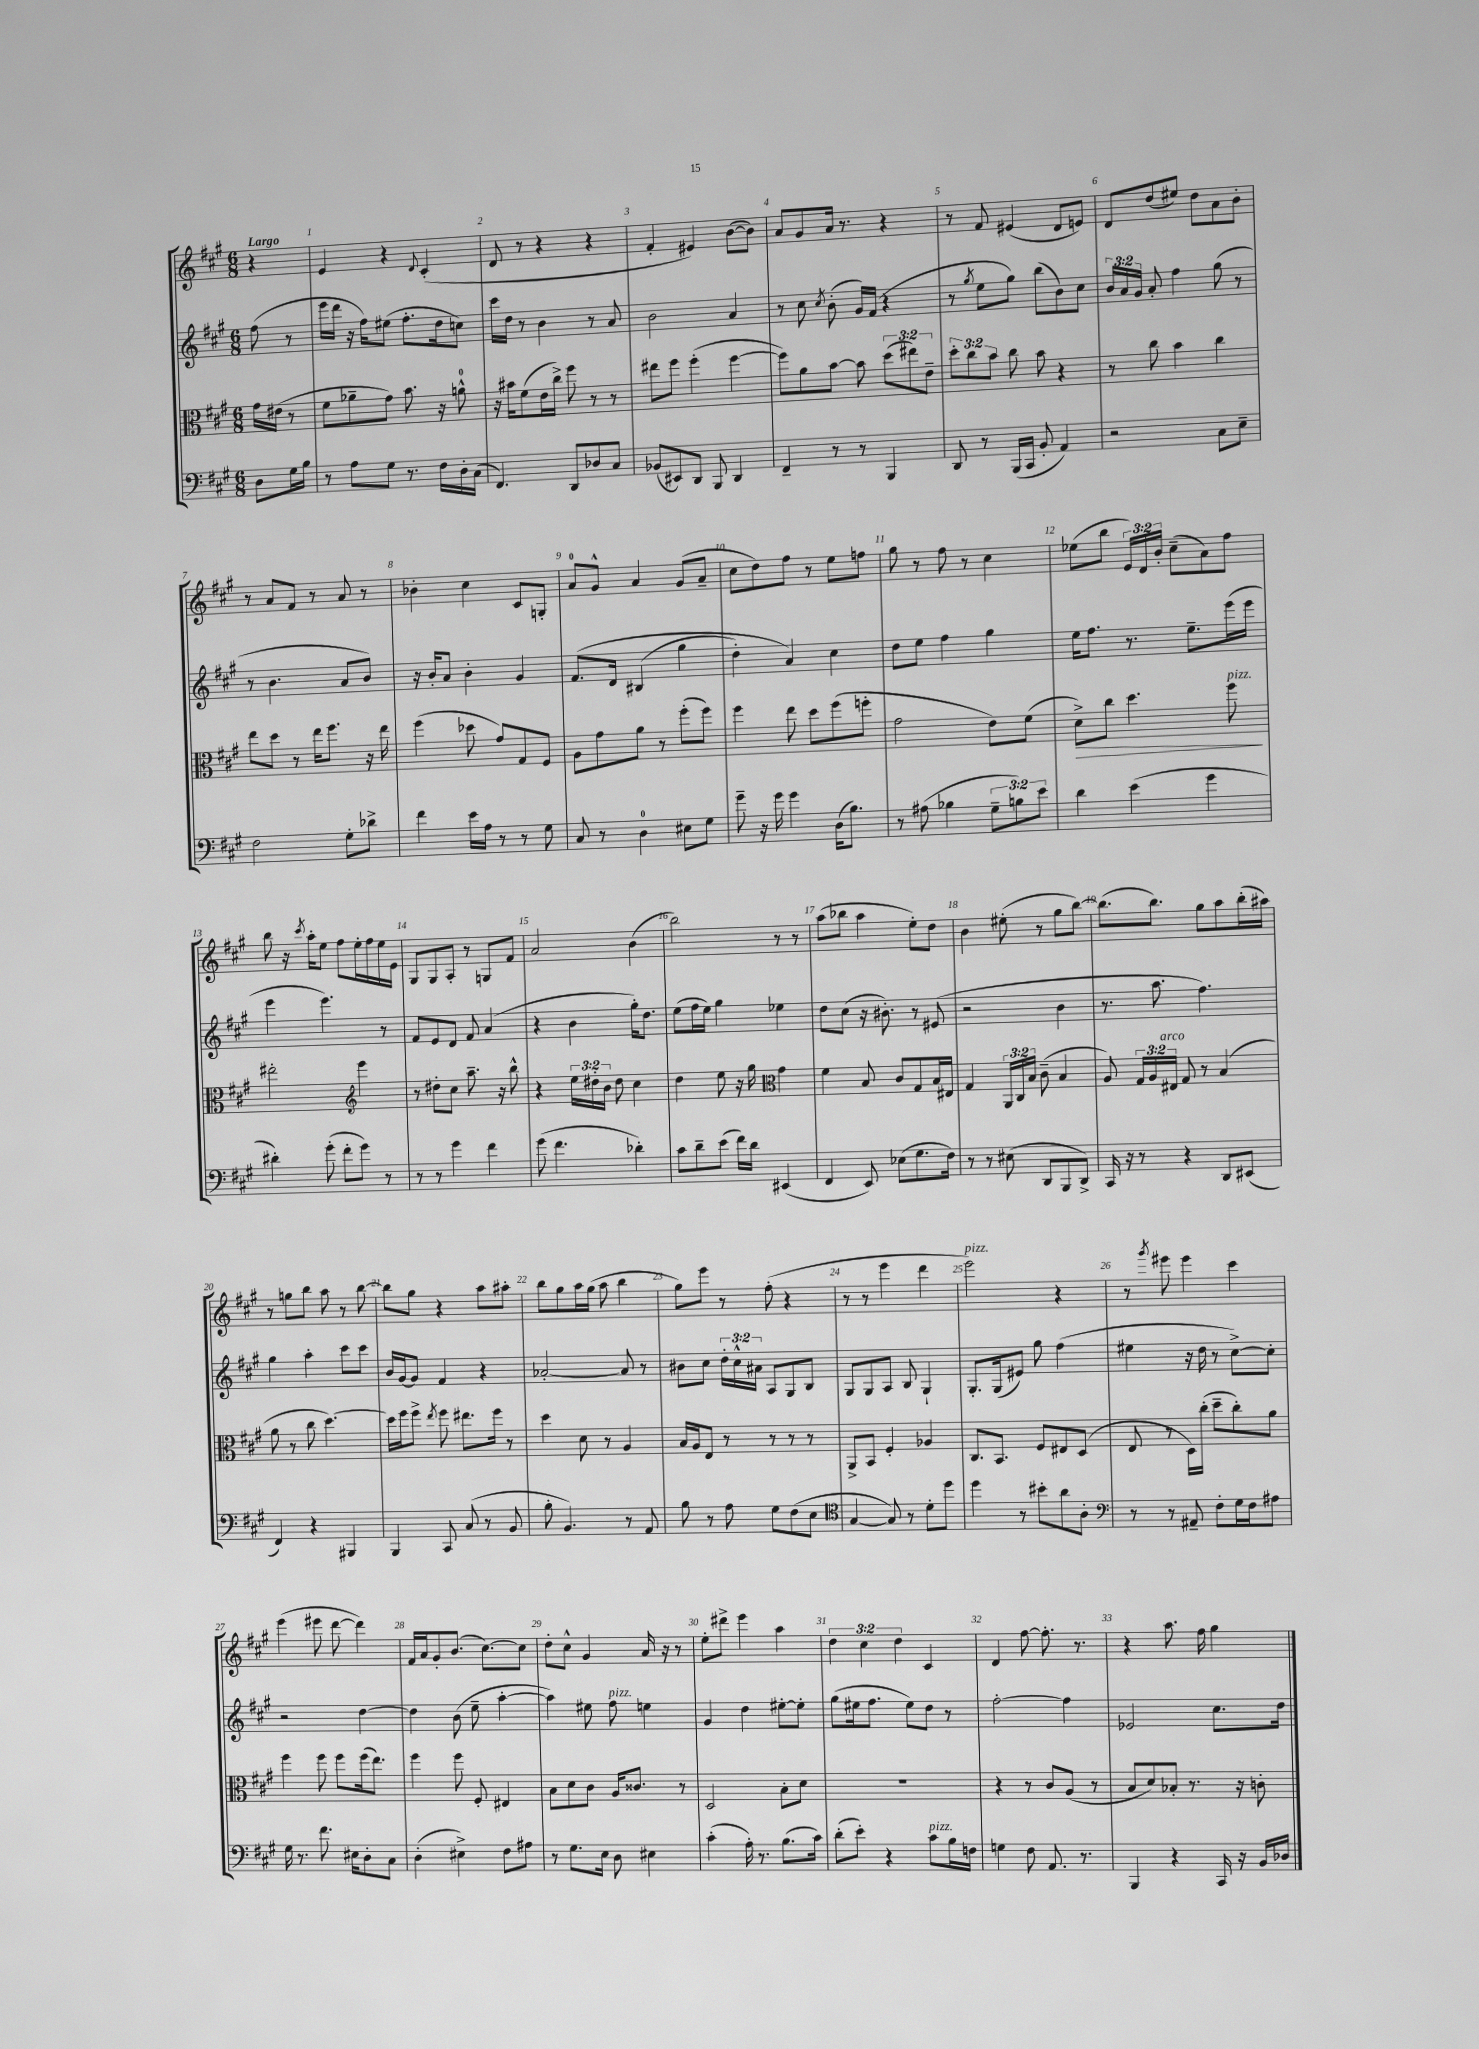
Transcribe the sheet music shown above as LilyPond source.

<<
\new StaffGroup <<
\new Staff = "s0" {
    \clef treble \key a \major \numericTimeSignature \time 6/8 \override Staff.TupletNumber.text = #tuplet-number::calc-fraction-text \partial 4 \tempo "Largo"
    \autoBeamOff r4 |
    e'4 r4 \appoggiatura { d'8 } cis'4-.( |
    d'8 r8 r4 r4 |
    fis'4-. eis'4) b'8[~( b'8]) |
    a'8[ gis'8 a'16] r8. r4 |
    r8 fis'8 eis'4( d'8[ e'8]) |
    d'8[ d''8( eis''8]) d''8[ a'8 b'8]-. |
    r8 a'8[ fis'8] r8 a'8 r8 |
    bes'4-. cis''4 cis'8[ g8]-. |
    a'8[-0 gis'8]-^ a'4 gis'8[( a'8]-- |
    cis''8[ d''8) fis''8] r8 e''8[ f''8] |
    gis''8 r8 fis''8 r8 cis''4 |
    ees''8[( b''8] \tuplet 3/2 { e'16[) d'16 b'16]-. } cis''8[--( a'8) fis''8] |
    b''8 r16 \acciaccatura { cis'''8 } a''16[-. e''8] fis''8[ e''16-. fis''16 e''16 e'16] |
    gis8[ gis8 a8]-. r8 g8[ fis'8] |
    a'2 b'4( |
    b''2) r8 r8 |
    a''8[( bes''8] a''4 e''8[-.) d''8] |
    b'4 eis''8-.( r8 gis''8[ b''8]~) |
    b''8.[( b''8.]) gis''8[ a''8 b''16-.( ais''16]) |
    r8 g''8[ b''8] a''8 r8 b''8~ |
    b''8[ gis''8] r4 a''8[ ais''8]-. |
    b''8[ gis''8 a''16 gis''16]( a''8 b''4 |
    gis''8[) e'''8] r8 fis''8-.( r4 |
    r8 r8 e'''4 d'''4 |
    e'''2^\markup { \italic "pizz." }) r4 |
    r8 \acciaccatura { gis'''8 } eis'''8 eis'''4 cis'''4 |
    e'''4( eis'''8 d'''8~ d'''4) |
    fis'16[ a'16 gis'8-. b'8.]( cis''8.[~) cis''8] |
    d''8[-. cis''8]-^ gis'4 a'16 r16 r8 |
    e''8[-. dis'''8]-> e'''4 a''4 |
    \tuplet 3/2 { d''4 cis''4 d''4 } cis'4 |
    d'4 fis''8~ fis''8.-. r8. |
    r4 a''8. fis''16 gis''4 \bar "|." |
}
\new Staff = "s1" {
    \clef treble \key a \major \numericTimeSignature \time 6/8 \override Staff.TupletNumber.text = #tuplet-number::calc-fraction-text \partial 4
    \autoBeamOff fis''8( r8 |
    e'''16[ d'''16] r16 fis''16[) eis''8]( fis''8.[-. d''16 c''8]) |
    cis'''16[ d''16] r8 b'4 r8 a'8 |
    b'2 a'4 |
    r8 cis''8 \acciaccatura { cis''8 } b'8-.( gis'16[) fis'16]( r4 |
    r8 \acciaccatura { gis''8 } e''8[ gis''8]) b''8[( b'8) cis''8] |
    \tuplet 3/2 { b'16[ a'16 gis'16] } a'8-. fis''4 gis''8( r8 |
    r8 b'4. a'8[ b'8]) |
    r16 b'16[-. a'8] b'4-. gis'4 |
    fis'8.[\( d'16] bis4( gis''4 |
    d''4-.) a'4\) cis''4 |
    d''8[ e''8] fis''4 gis''4 |
    e''16[ fis''8.] r8. e''8.[-- e'''16( e'''16] |
    e'''4 e'''4.) r8 |
    fis'8[ e'8 d'8] fis'8 a'4( |
    r4 b'4 gis''16[-.) d''8.] |
    e''8[( fis''16 e''16]) gis''4 ees''4 |
    d''8[ cis''8]( r16 bis'8.-.) r8 eis'8( |
    r2 b'4 |
    r8. a''8. fis''4.) |
    gis''4 a''4-. cis'''8[ cis'''8] |
    b'16[ gis'16~ gis'8] fis'4 r4 |
    aes'2~-. aes'8 r8 |
    bis'8[ cis''8] \tuplet 3/2 { d''16[-. cis''16-^ ais'16] } a8[ gis8 b8] |
    gis8[ gis8 a8] b8 gis4-! |
    gis8.[-. gis16( eis'8]) gis''8 fis''4( |
    eis''4 r16 d''16 r8 cis''8[~->) cis''8]-. |
    r2 d''4~ |
    d''4 b'8( e''8-- a''4~-. |
    a''4) eis''8 fis''8^\markup { \italic "pizz." } e''4 |
    gis'4 d''4 eis''8[~-. eis''8]-. |
    gis''8[( eis''16 fis''8.] eis''8[) d''8] r8 |
    fis''2~-. fis''4 |
    ees'2 cis''8.[ d''16] \bar "|." |
}
\new Staff = "s2" {
    \clef alto \key a \major \numericTimeSignature \time 6/8 \override Staff.TupletNumber.text = #tuplet-number::calc-fraction-text \partial 4
    \autoBeamOff gis'16[ eis'16]( r8 |
    fis'8[ aes'8-- gis'8]) b'8. r16 a'8-0-^ |
    r16 bis'16[ fis'8( e'16 cis''16]->) fis''8 r8 r8 |
    eis''8[ fis''8] fis''4-.( fis''4~ |
    fis''8[) a'8 b'8]~ b'8 \tuplet 3/2 { d''8[( eis''8) e'8]-- } |
    \tuplet 3/2 { d''8[-. cis''8 b'8] } cis''8 b'8 r4 |
    r8 cis''8 b'4 cis''4 |
    e''8[ d''8] r8 e''16[ fis''8.] r16 e''16 |
    fis''4( des''8 gis'8[) gis8 fis8] |
    a8[ gis'8 a'8] r8 fis''8[-.( fis''8]) |
    fis''4 e''8 d''8[ fis''8( f''8]-. |
    gis'2 e'8[) fis'8]( |
    d'8[->\>) cis''8] d''4. fis''8\!^\markup { \italic "pizz." } |
    eis''2-. \clef treble e'''4 |
    r8 dis''8[-. cis''8] a''8.-- r16 b''8-^ |
    r4 \tuplet 3/2 { e''16[ dis''16-. b'16] } dis''8 cis''4 |
    d''4 e''8 r16 gis''16 \clef alto gis'4 |
    fis'4 b8 cis'8[ gis8 b16 eis16] |
    gis4 \tuplet 3/2 { a,16[ cis16 b16] } cis'8--( b4 |
    a8) \tuplet 3/2 { gis16[ a16 eis16]^\markup { \italic "arco" } } gis8 r8 b4( |
    a'8 r8 cis''8 d''4.~) |
    d''16[ fis''16 fis''8]-> \acciaccatura { e''8 } fis''8 eis''8.[ fis''16] r8 |
    d''4 d'8 r8 a4 |
    b16[ a16 e8] r8 r8 r8 r8 |
    a,8[-> b,8] fis4-. aes4 |
    cis8.[ b,8.] fis8[ eis8 d8]( |
    e8 r8 d16[) cis''16]-.( d''8[-- cis''8-.) a'8] |
    fis''4 fis''8 fis''8[ fis''16( e''8.]) |
    fis''4 fis''8 fis8-. eis4 |
    b8[ d'8 cis'8] a16[ cisis'8.] r8 |
    d2 b8[-. d'8] |
    R2. |
    r4 r8 cis'8[ a8]( r8 |
    b8[ d'8) bes8]-. r8. r16 c'8-. \bar "|." |
}
\new Staff = "s3" {
    \clef bass \key a \major \numericTimeSignature \time 6/8 \override Staff.TupletNumber.text = #tuplet-number::calc-fraction-text \partial 4
    \autoBeamOff d8[ gis16 b16] |
    r8 a8[ gis8] r8. fis16[ d16-. cis16]( |
    fis,4.) d,8[ des8 cis8] |
    bes,8[( eis,8) d,8] b,,8 d,4 |
    fis,4-- r8 r8 b,,4 |
    d,8 r8 b,,16[( cis,16] b,8-. a,4) |
    r2 cis8[ e8]-- |
    fis2 gis8[-. des'8]-> |
    fis'4 e'16[ a16] r8 r8 gis8 |
    cis8 r8 d4-0 eis8[ gis8] |
    gis'8-- r16 gis'16 gis'4 d16[( b8.]) |
    r8 ais8( bes4 \tuplet 3/2 { gis8[-- b8) e'8] } |
    d'4 e'4( gis'4 |
    dis'4-.) gis'8-.( fis'8[-. gis'8]) r8 |
    r8 r8 gis'4 fis'4 |
    gis'8( fis'4. des'4-.) |
    cis'8[ d'8-- e'8]( fis'16[) d'16] eis,4( |
    fis,4 e,8) ees8[( gis8. fis16]) |
    r8 r8 eis8( d,8[ b,,8 d,8]->) |
    cis,16 r16 r8 r4 d,8[ eis,8]( |
    fis,4) r4 bis,,4 |
    b,,4 cis,8 cis8( r8 b,8 |
    b8-. b,4.) r8 a,8 |
    b8 r8 a8 gis8[ fis8( e8] |
    \clef tenor gis4~ gis8) r8 d'8[-. d''8] |
    d''4 r8 bis'8[-. a'8 a8]-. |
    \clef bass r8 r8 ais,8-- fis8[-. gis16 fis16 ais8] |
    gis16 r8. fis'8. eis16[ d8-. cis8] |
    d4-.( eis4->) fis8[ ais8] |
    r8 gis8.[ e16] d8 eis4 |
    cis'4-.( a16-.) r8. b8.[( cis'16]) |
    d'8[-.( e'8]-.) r4 cis'8[^\markup { \italic "pizz." } b16 f16] |
    g4 fis8 a,8. r8. |
    b,,4 r4 cis,16 r16 b,16[ des16] \bar "|." |
}
>>
>>
\layout { \context { \Score \override BarNumber.break-visibility = ##(#f #t #t) barNumberVisibility = #all-bar-numbers-visible } }
